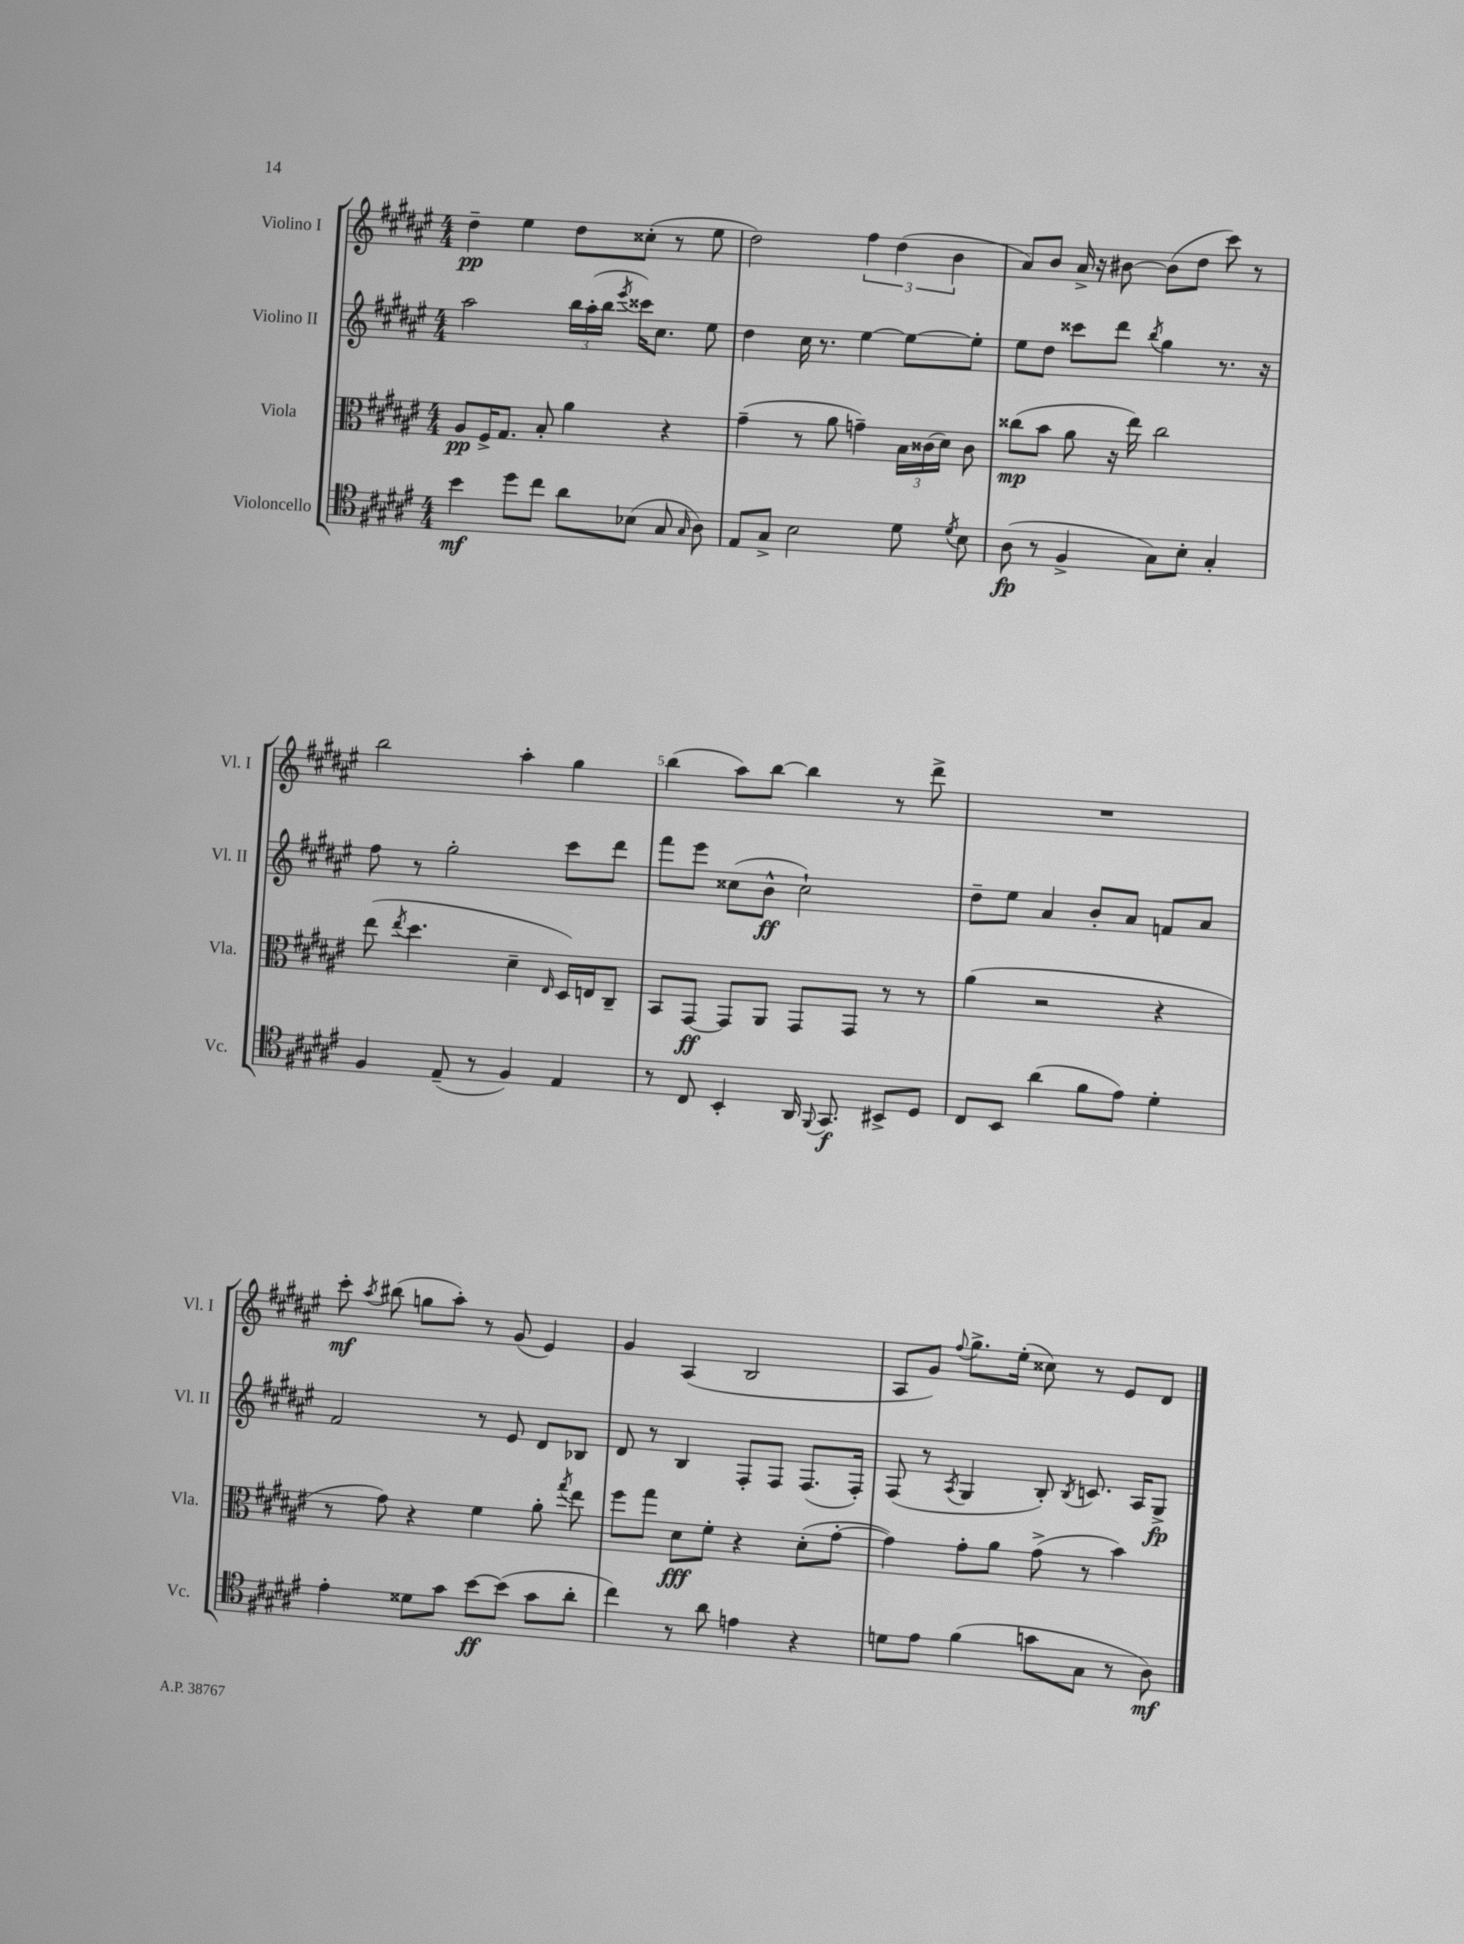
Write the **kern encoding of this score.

**kern	**kern	**kern	**kern
*staff4	*staff3	*staff2	*staff1
*clefC4	*clefC3	*clefG2	*clefG2
*k[f#c#g#d#a#e#]	*k[f#c#g#d#a#e#]	*k[f#c#g#d#a#e#]	*k[f#c#g#d#a#e#]
*M4/4	*M4/4	*M4/4	*M4/4
4b	8A#	2aa#	4dd#~
.	16F#^	.	.
.	8.G#	.	.
8dd#	.	.	4ee#
8cc#	8B'	.	.
8a#	4a#	24bb	8dd#
.	.	(24aa#'	.
.	.	24bb	.
.	.	8qeee#	.
(8B-	.	16ccc##)	(8cc##'
.	.	8.cc#	.
8G#	4r	.	8r
16qqG#	.	.	.
8A#)	.	8ee#	8ee#
=	=	=	=
8E#	(4g#~	4dd#	2dd#)
8G#^	.	.	.
2B	8r	16cc#	.
.	.	8.r	.
.	8a#	.	.
.	4g~)	[4ee#	6ff#
.	.	.	(6dd#
8d#	24B	8ee#_	.
.	(24c##	.	.
.	24d#)	.	6b
8qd#	.	.	.
8B	8c##	8ee#']	.
=	=	=	=
(8A#	(8cc##	8ee#	8a#)
8r	8b	8dd#	8b
4F#^	8a#	8ccc##	16a#^
.	.	.	16r
.	16r	8ddd#	[8b#
.	16ee#)	.	.
.	.	8qbb	.
8G#)	2cc##	4gg#	(8b#]
8B'	.	.	8dd#
4G#'	.	8.r	8ccc#)
.	.	.	8r
.	.	16r	.
=	=	=	=
4F#	(8ee#	8ff#	2bb
.	8qee#	.	.
.	4.dd#	8r	.
(8E#~	.	2gg#'	.
8r	.	.	.
4F#)	4d#~	.	4aa#'
.	16qqE#	.	.
4E#	16D#)	8ccc#	4gg#
.	16E	.	.
.	8C#~	8ddd#	.
=	=	=	=
8r	8BB	8fff#	(4bb
8C#	[8GG#	8eee#	.
4BB'	8GG#]	(8cc##	8aa#)
.	8AA#	8b^^	[8bb
16AA#	8GG#	2cc##`)	4bb]
8qqFF#	.	.	.
8.GG#	.	.	.
.	8GG#	.	.
8BB#^	8r	.	8r
8D#	8r	.	8ddd#^
=	=	=	=
8C#	(4a#	8dd#~	1r
8BB	.	8ee#	.
(4a#	2r	4a#	.
8f#	.	8b'	.
8e#)	.	8a#	.
4d#'	4r	8f	.
.	.	8a#	.
=	=	=	=
4e#'	8r	2f#	8ccc#'
.	.	.	8qaa#
.	8g#)	.	(8bb#
8d##	4r	.	8gg
8g#	.	.	8aa#')
[8b	4f#	8r	8r
(8b]	.	8e#	(8g#
8g#	8a#'	8d#	4e#)
.	8qgg#	.	.
8a#'	8ee#	8B-	.
=	=	=	=
4cc#)	8ff#	8d#	4g#
.	8gg#	8r	.
8r	8d#	4B	(4A#
8a#	8f#'	.	.
4e	4r	8F#'	2B
.	.	8F#	.
4r	(8d#'	(8.F#	.
.	[8g#'	.	.
.	.	16F#')	.
=	=	=	=
8d	4g#])	(8F#	8A#
8e#	.	8r	8g#)
.	.	8qA#	8qqff#
(4f#	8g#'	4G#	8.gg#^
.	8a#	.	.
.	.	.	(16ee#'
8g	(8g#^	8B')	8cc##)
.	.	8qB	.
8G#	8r	8.c	8r
8r	4b)	.	8e#
.	.	16A#	.
8A#)	.	8G#^	8d#
==	==	==	==
*-	*-	*-	*-
